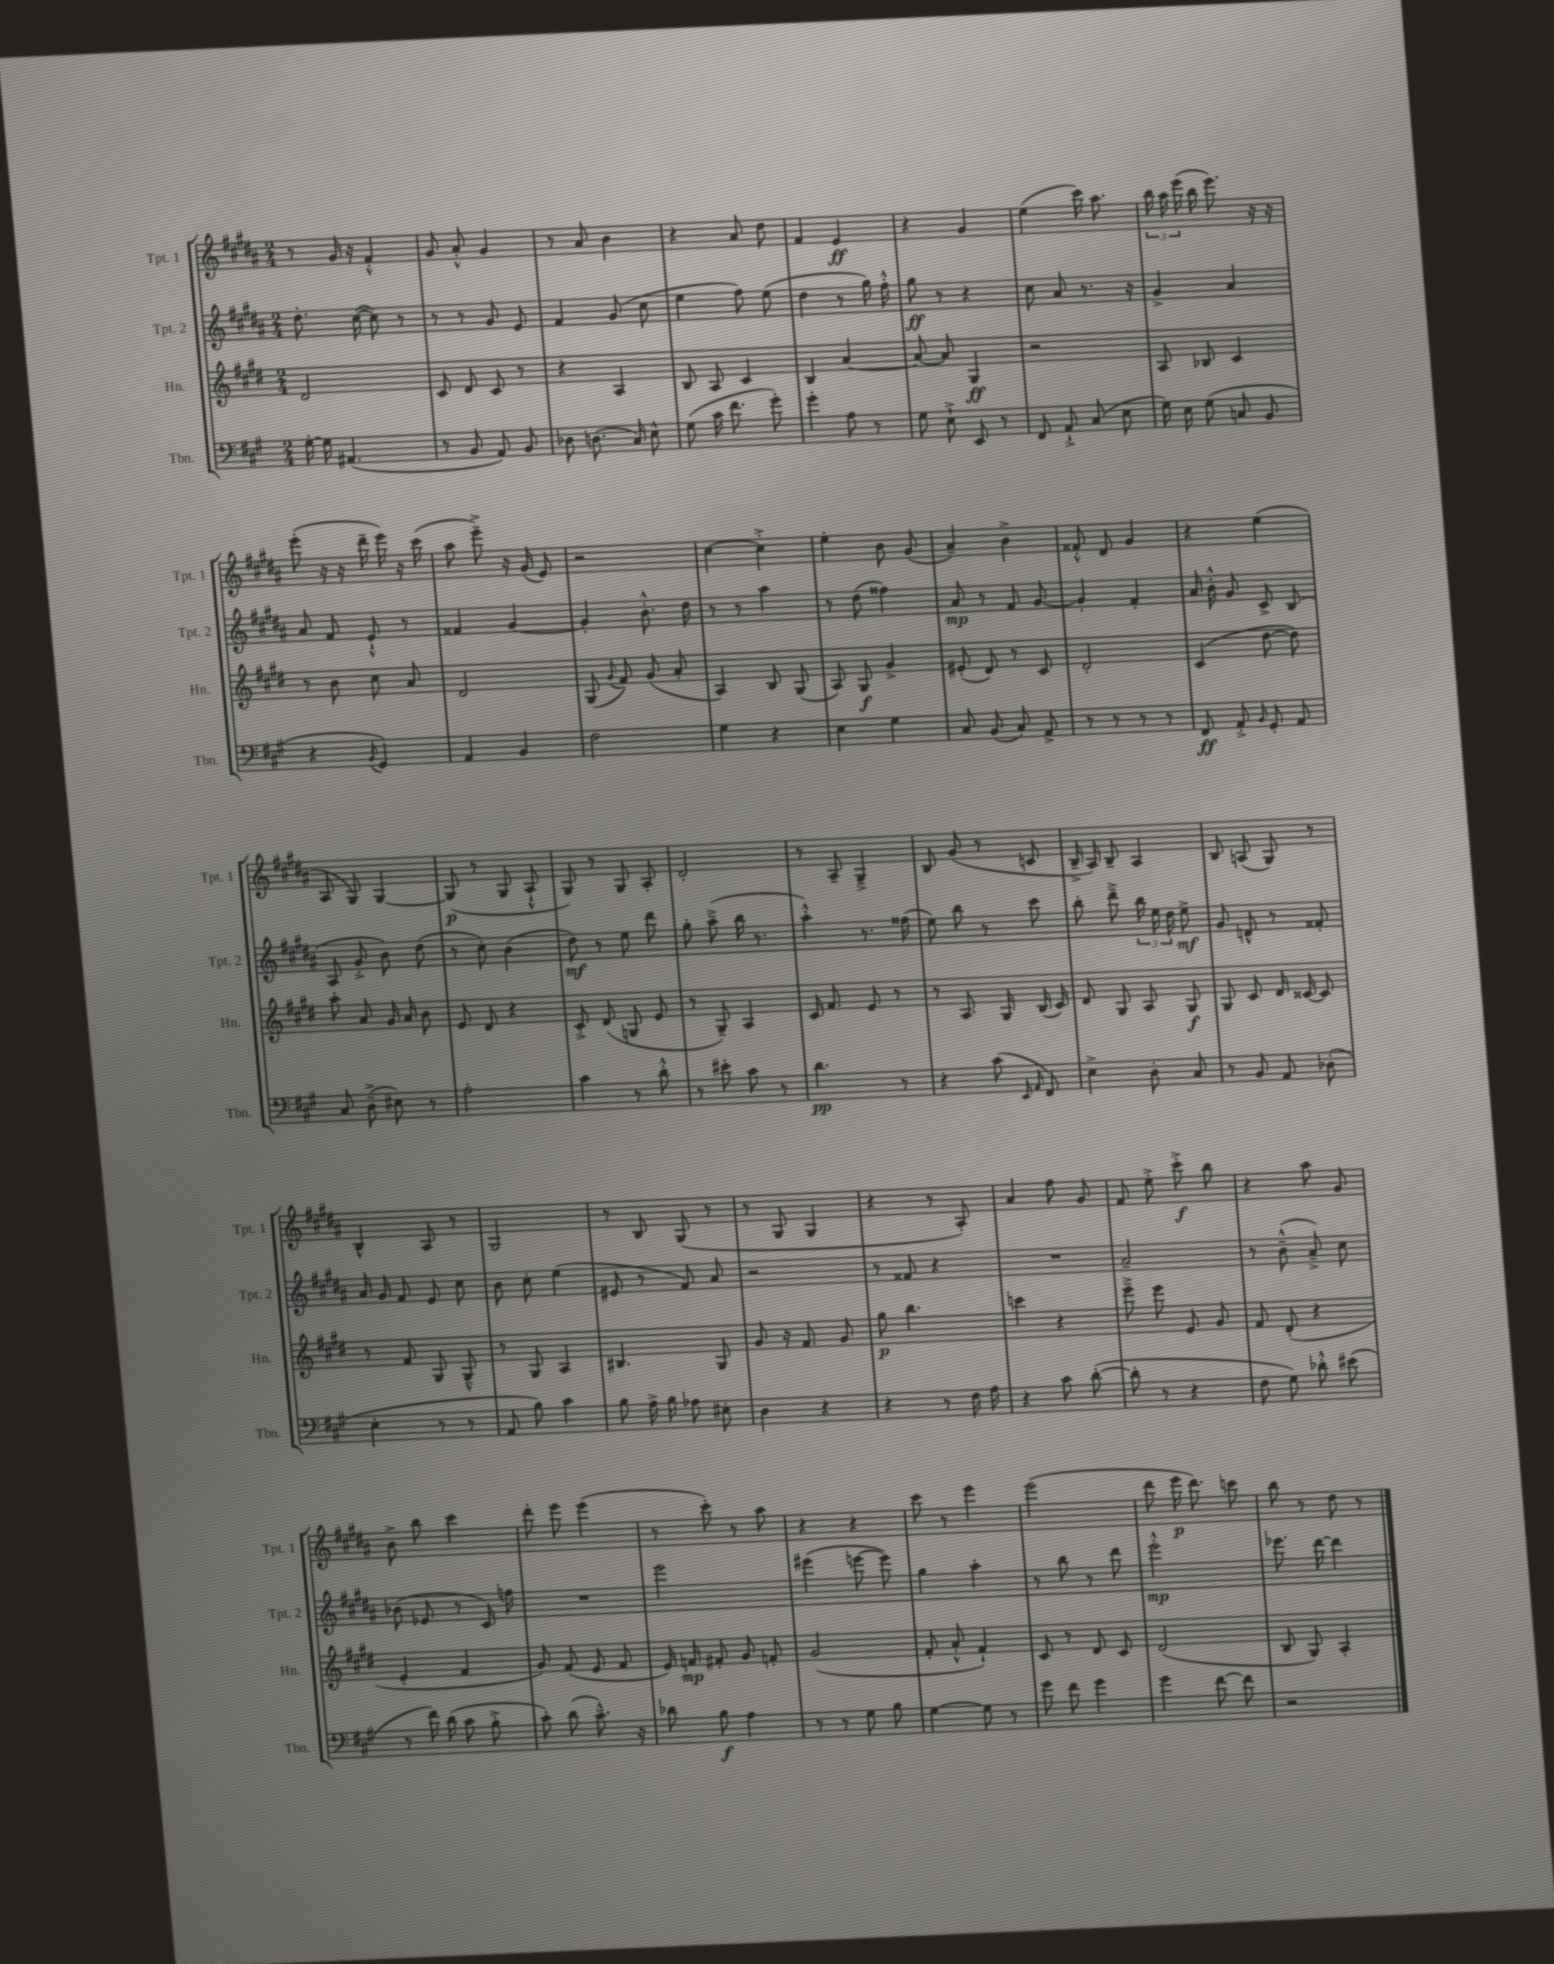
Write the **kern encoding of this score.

**kern	**kern	**kern	**kern
*staff4	*staff3	*staff2	*staff1
*clefF4	*clefG2	*clefG2	*clefG2
*k[f#c#g#]	*k[f#c#g#d#]	*k[f#c#g#d#a#]	*k[f#c#g#d#a#]
*M2/4	*M2/4	*M2/4	*M2/4
[16G#'\	2d#/	8.dd#'\	8r
16G#\]	.	.	.
(4.AA#/	.	.	16g#/
.	.	([16cc#\	16r
.	.	8cc#\])	4f#'^^/
.	.	8r	.
=	=	=	=
8r	8c#/	8r	8g#/
8BB/	8d#/	8r	8a#'^^/
8AA/)	8c#/	8g#/	4g#/
8BB/	8r	8e/	.
=	=	=	=
8D-\	4r	4f#/	8r
(8.D\	.	.	8a#/
.	4A/	(8g#/	4b\
16C#/)	.	.	.
8E^^\	.	8cc#\	.
=	=	=	=
(8G#\	8B/	4ee\	4r
16c#\	8A/	.	.
8.f#\	.	.	.
.	4c#/	8ff#\)	8a#/
8g#'\)	.	(8ee\	8dd#\
=	=	=	=
4g#'\	4B/	4dd#\	4f#/
8A\	[4a/	8r	4e/
8r	.	16gg#\)	.
.	.	16ff#'^^\	.
=	=	=	=
8G#\	8a/_	8gg#\	4r
8E`^\	8a/]	8r	.
8EE/	4G#/	4r	4g#/
8r	.	.	.
=	=	=	=
8FF#/	2r	8cc#\	(4ee\
8AA`^/	.	8a#/	.
(8C#/	.	8.r	16ccc#\)
.	.	.	8.aa#\
8E\	.	.	.
.	.	16r	.
=	=	=	=
16G#\)	8A/	4g#^/	24bb\
.	.	.	24aa#\
16E\	.	.	.
.	.	.	(24eee\
(8G#\	8B-/	.	16bb\
.	.	.	8.eee\)
8C/	4c#/	4a#/	.
8BB/	.	.	16r
.	.	.	16r
=	=	=	=
4r	8r	8a#/	(8eee'\
.	8b\	8f#/	16r
.	.	.	16r
8qBB/	.	.	.
4GG#/)	8cc#\	8e`^^/	16ddd#~\
.	.	.	16eee\)
.	8a/	8r	16r
.	.	.	(16ccc#\
=	=	=	=
4AA/	2d#/	4f##/	8aa#\
.	.	.	8eee~^\)
4BB/	.	[4g#/	16r
.	.	.	(16g#/
.	.	.	8e/)
=	=	=	=
2F#\	(8G#/	4g#'/]	2r
.	8qqg#/	.	.
.	8f#/)	.	.
.	(8g#/	8.b'^^\	.
.	8a'/	.	.
.	.	16dd#\	.
=	=	=	=
4G#\	4A/)	8r	[4cc#\
.	.	8r	.
4r	8B/	4aa#\	4cc#'^\]
.	(8G#/	.	.
=	=	=	=
4E\	8A/)	8r	4ee'\
.	8G#/	(8dd#\	.
4G#\	4g#^/	4ff##\)	8b\
.	.	.	(8g#/
=	=	=	=
8C#/	(8e#'/	8a#/	4a#~/)
(8BB/	8d#/)	8r	.
8C#/)	8r	8f#/	4b^\
8AA^/	8c#/	[8g#/	.
=	=	=	=
8r	2d#'/	4g#'/]	8f##'^^/
8r	.	.	8d#/
8r	.	4f#'/	4g#/
8r	.	.	.
=	=	=	=
8FF#/	(4c#/	16a#/	4r
.	.	16b'^^\	.
8AA'^/	.	8g#/	.
16qqBB/	.	.	.
8GG#'/	[8dd#\	8c#^/	(4ee\
8AA/	8dd#\])	(8B/	.
=	=	=	=
8C#/	8aa'\	8A#/	8A#/
(8D~^\	8a/	8g#'^/	8G#/)
8E#\)	16g#/	8b\)	[4G#/
.	16a/	.	.
8r	8b\	(8dd#\	.
=	=	=	=
2A'\	8e/	8r	(8G#/]
.	8d#/	8cc#'\)	8r
.	4r	(4b\	8G#/
.	.	.	8A#`^^/
=	=	=	=
4c#\	8c#'^/	8dd#\)	8G#/)
.	(8d#/	8r	8r
8r	8G/	8ee\	8G#/
8d'^^\	8e/	8ddd#\	8A#'/
=	=	=	=
8r	8r	8gg#'\	2d#'/
8e#'\	8G#~/)	(8aa#~^\	.
8c#\	4A/	16bb\	.
.	.	8.r	.
8r	.	.	.
=	=	=	=
4.d\	16c#/	4aa#'^^\)	8r
.	8.f#/	.	.
.	.	.	8A#~/
.	8e/	8.r	4G#~^/
8r	8r	.	.
.	.	(16ff##\	.
=	=	=	=
4r	8r	8ee\)	8B/
.	8.A/	8bb\	(8g#/
(8c#\	.	8r	8r
.	16G#/	.	.
16qqEE/	.	.	.
16qqAA/	.	.	.
8FF#/)	(16B/	8ccc#\	8c/
.	16c#/)	.	.
=	=	=	=
4E^\	8d#/	8bb'\	16B~^/
.	.	.	16A#/)
.	8G#/	8ddd#~^\	8B~/
8D'\	8A/	24bb\	4A#/
.	.	24ee\	.
.	.	24dd#\	.
8C#/	8G#/	8ee^\	.
=	=	=	=
8r	8G#/	8g#/	8B/
8BB/	8c#/	8d^^/	(8A/
8AA/	16d#/	8r	8G#/)
.	[16c##/	.	.
(8D-'\	8c##/]	8f##'/	8r
=	=	=	=
4E'\	8r	16a#/	4B^^/
.	.	16g#/	.
.	8f#/	8f#/	.
8r	8G#/	8e/	8A#/
8r	8G#~^^/	8cc#\	8r
=	=	=	=
8AA/	8r	8b\	2G#/
8B\)	8G#/	8cc#'\	.
4c#\	4A/	(4ee\	.
=	=	=	=
8B\	4.B#/	8e#/	8r
16A^\	.	8r	8B/
16B\	.	.	.
8A-\	.	8f#/)	(8G#/
8E#'\	8G#/	8a#/	8r
=	=	=	=
4D\	8g#/	2r	8r
.	16r	.	8G#/
.	8.f#/	.	.
4r	.	.	4G#/
.	8g#/	.	.
=	=	=	=
4r	8gg#\	8r	4r
.	4.bb\	8f##/	.
8r	.	4r	8r
16F#\	.	.	8A#'/)
16A\	.	.	.
=	=	=	=
4r	4ccc\	2r	4a#/
8c#\	4r	.	8ff#\
([8d'\	.	.	8g#/
=	=	=	=
8d'\]	8eee~^\	2a#~/	8f#/
8r	8eee\	.	8ee'^\
4r	8e/	.	8ccc#'^\
.	8g#/	.	8bb\
=	=	=	=
8F#\	8f#/	8r	4r
8G#\)	(8d#'/	(8b~^^\	.
8d-'^^\	4r	8a#~^/)	8aa#\
(8e#\	.	8cc#\	8g#/
=	=	=	=
8r	4e'/	(8b-\	8b^\
16f#\)	.	8e-/	8bb\
(16d\	.	.	.
8c#\	4f#/	8r	4ccc#\
8B'^\	.	16c#/)	.
.	.	16ff\	.
=	=	=	=
8c#'\)	8g#/)	2r	8ddd#'\
(8d\	(8f#/	.	8eee\
8.c#~^^\)	8e/	.	(4eee\
.	8f#/	.	.
16r	.	.	.
=	=	=	=
8d-\	16e/)	2eee\	8r
.	16f/	.	.
8B\	8f#'/	.	8ccc#'\)
4A\	8g#/	.	8r
.	8f'/	.	8aa#\
=	=	=	=
8r	(2g#/	(4eee#\	4r
8r	.	.	.
8G#\	.	[8eee\	4r
8B\	.	8eee\])	.
=	=	=	=
[4G#\	8f#'/	4gg#\	8ccc#\
.	8a'^^/	.	8r
8G#\]	4f#`/)	4aa#'\	4eee\
8r	.	.	.
=	=	=	=
8g#\	8c#/	8r	(2eee\
8f#\	8r	8bb\	.
4g#\	8d#/	8r	.
.	8c#/	8ddd#\	.
=	=	=	=
4g#\	(2d#/	2eee'^^\	8ddd#\
.	.	.	16eee\
.	.	.	8.ddd#\)
[8f#\	.	.	.
8f#\]	.	.	8ccc\
=	=	=	=
2r	8B/	8.eee-\	8bb\
.	8G#/)	.	8r
.	.	[16ddd#\	.
.	4A'/	4ddd#\]	8dd#\
.	.	.	8r
==	==	==	==
*-	*-	*-	*-
